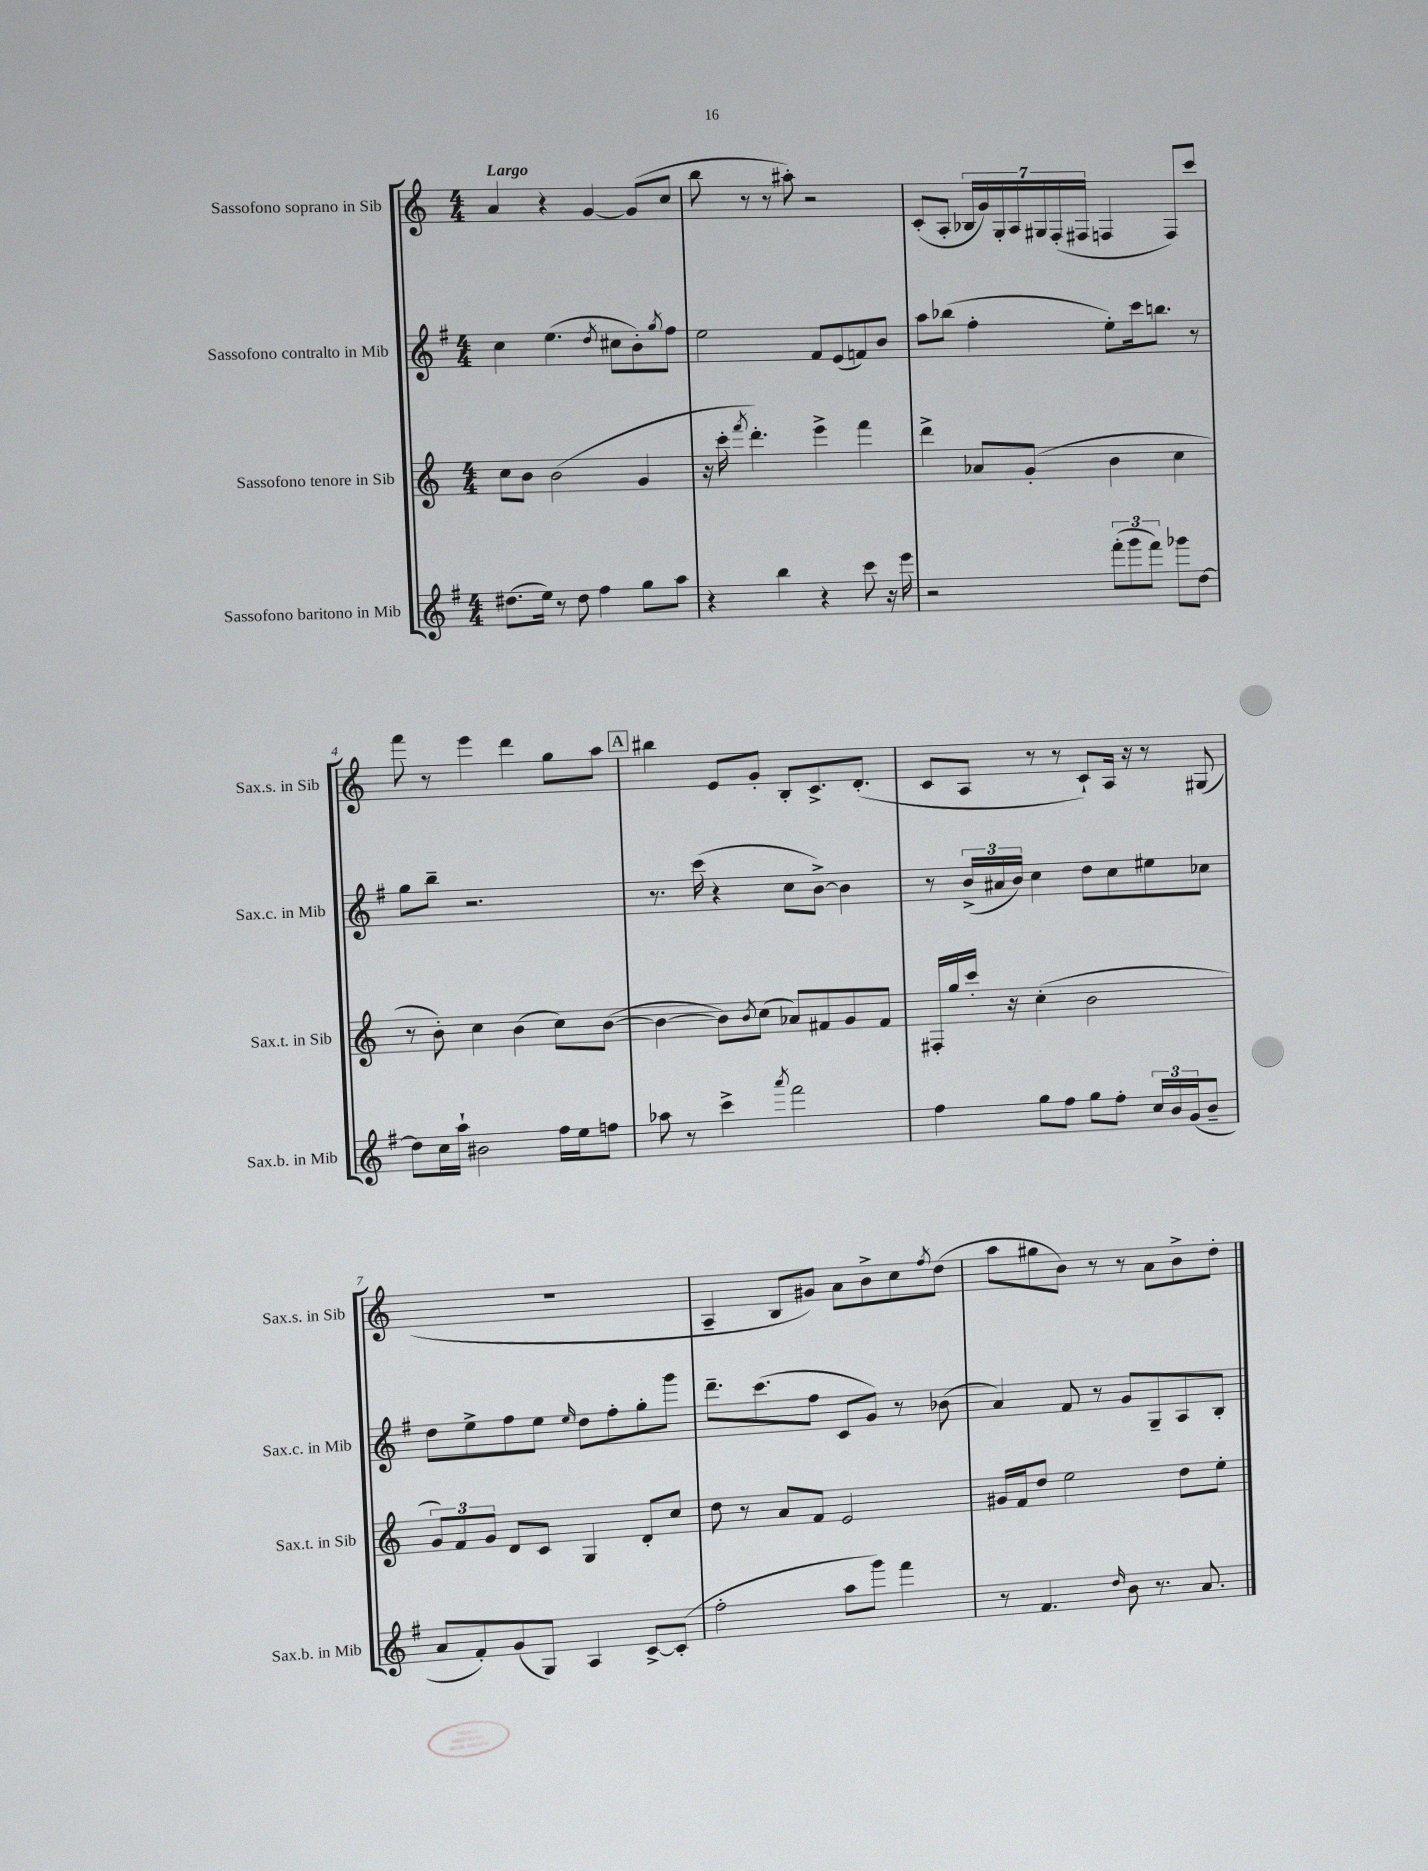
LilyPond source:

<<
\new StaffGroup <<
\new Staff = "s0" \with { instrumentName = "Sassofono soprano in Sib" shortInstrumentName = "Sax.s. in Sib" } {
    \clef treble \key c \major \numericTimeSignature \time 4/4 \tempo "Largo"
    a'4 r4 g'4~ g'8( c''8 |
    b''8 r8 r8 ais''8-.) r2 |
    c'8-.( a8-. \tuplet 7/4 { bes16 g'16) g16-. a16 gis16 f16-.( fis16 } f4 f8) c'''8 |
    f'''8 r8 e'''4 d'''4 g''8 a''8 |
    \mark \markup { \box "A" } bis''4 e'8 g'8-. b8-. c'8.-> d'8.-.( |
    c'8 a8 r8 r8 c'8-!) a16 r16 r8 gis8( |
    R1 |
    a4-- b8 gis'8) a'8 b'8-> c''8 \acciaccatura { f''8 } d''8( |
    a''8 gis''8 b'8) r8 r8 a'8 b'8-> d''8-. \bar "|." |
}
\new Staff = "s1" \with { instrumentName = "Sassofono contralto in Mib" shortInstrumentName = "Sax.c. in Mib" } {
    \clef treble \key g \major \numericTimeSignature \time 4/4
    c''4 e''4.( \acciaccatura { d''8 } cis''8 b'8-.) \acciaccatura { g''8 } fis''8 |
    e''2 fis'8 e'8( f'8) b'8 |
    a''8 bes''8( fis''4-. e''8-.) c'''16 b''8. r8 |
    g''8 b''8-- r2. |
    \mark \markup { \box "A" } r8. c'''16( r4 c''8 b'8~->) b'4 |
    r8 \tuplet 3/2 { b'16->( ais'16 b'16) } c''4 d''8 c''8 eis''8 ces''8 |
    d''8 e''8-> fis''8 e''8 \grace { e''16 } d''8 fis''8-. g''8-. g'''8 |
    d'''8.-- c'''8.( fis''8 c'8 g'8) r8 bes'8( |
    a'4) fis'8 r8 g'8 g8-- a8 b8-. \bar "|." |
}
\new Staff = "s2" \with { instrumentName = "Sassofono tenore in Sib" shortInstrumentName = "Sax.t. in Sib" } {
    \clef treble \key c \major \numericTimeSignature \time 4/4
    c''8 b'8 b'2( g'4 |
    r16 c'''16-. \acciaccatura { f'''8 } d'''4.-.) e'''4-> f'''4 |
    d'''4-> aes'8 g'8-.( b'4 c''4 |
    r8 b'8-.) c''4 b'4( c''8) b'8~( |
    \mark \markup { \box "A" } b'4~ b'8) \acciaccatura { b'8 } c''8( aes'8) fis'8 g'8 fis'8 |
    fis16-. g''16 c'''16-. r16 c''4-.( b'2 |
    \tuplet 3/2 { g'8) f'8 g'8 } d'8 c'8 g4 d'8-. c''8 |
    d''8 r8 a'8 f'8 e'2 |
    gis'16 f'16 d''8 e''2 d''8 e''8-. \bar "|." |
}
\new Staff = "s3" \with { instrumentName = "Sassofono baritono in Mib" shortInstrumentName = "Sax.b. in Mib" } {
    \clef treble \key g \major \numericTimeSignature \time 4/4
    dis''8.( e''16) r8 dis''8 fis''4 g''8 a''8 |
    r4 b''4 r4 c'''8 r16 e'''16 |
    r2 \tuplet 3/2 { fis'''8-.( g'''8 fis'''8) } ges'''8 d''8~ |
    d''8 c''16 a''16-! bis'2 fis''16 e''16 f''8 |
    \mark \markup { \box "A" } aes''8 r8 c'''4-> \acciaccatura { a'''8 } fis'''2 |
    fis''4 g''8 fis''8 g''8 fis''8-. \tuplet 3/2 { c''16 b'16 g'16( } b'8-- |
    a'8 fis'8-.) g'8( g8) a4 c'8~-> c'8-.( |
    fis''2-. a''8 g'''8) fis'''4 |
    r8 fis'4. \grace { d''16 } b'8 r8. a'8. \bar "|." |
}
>>
>>
